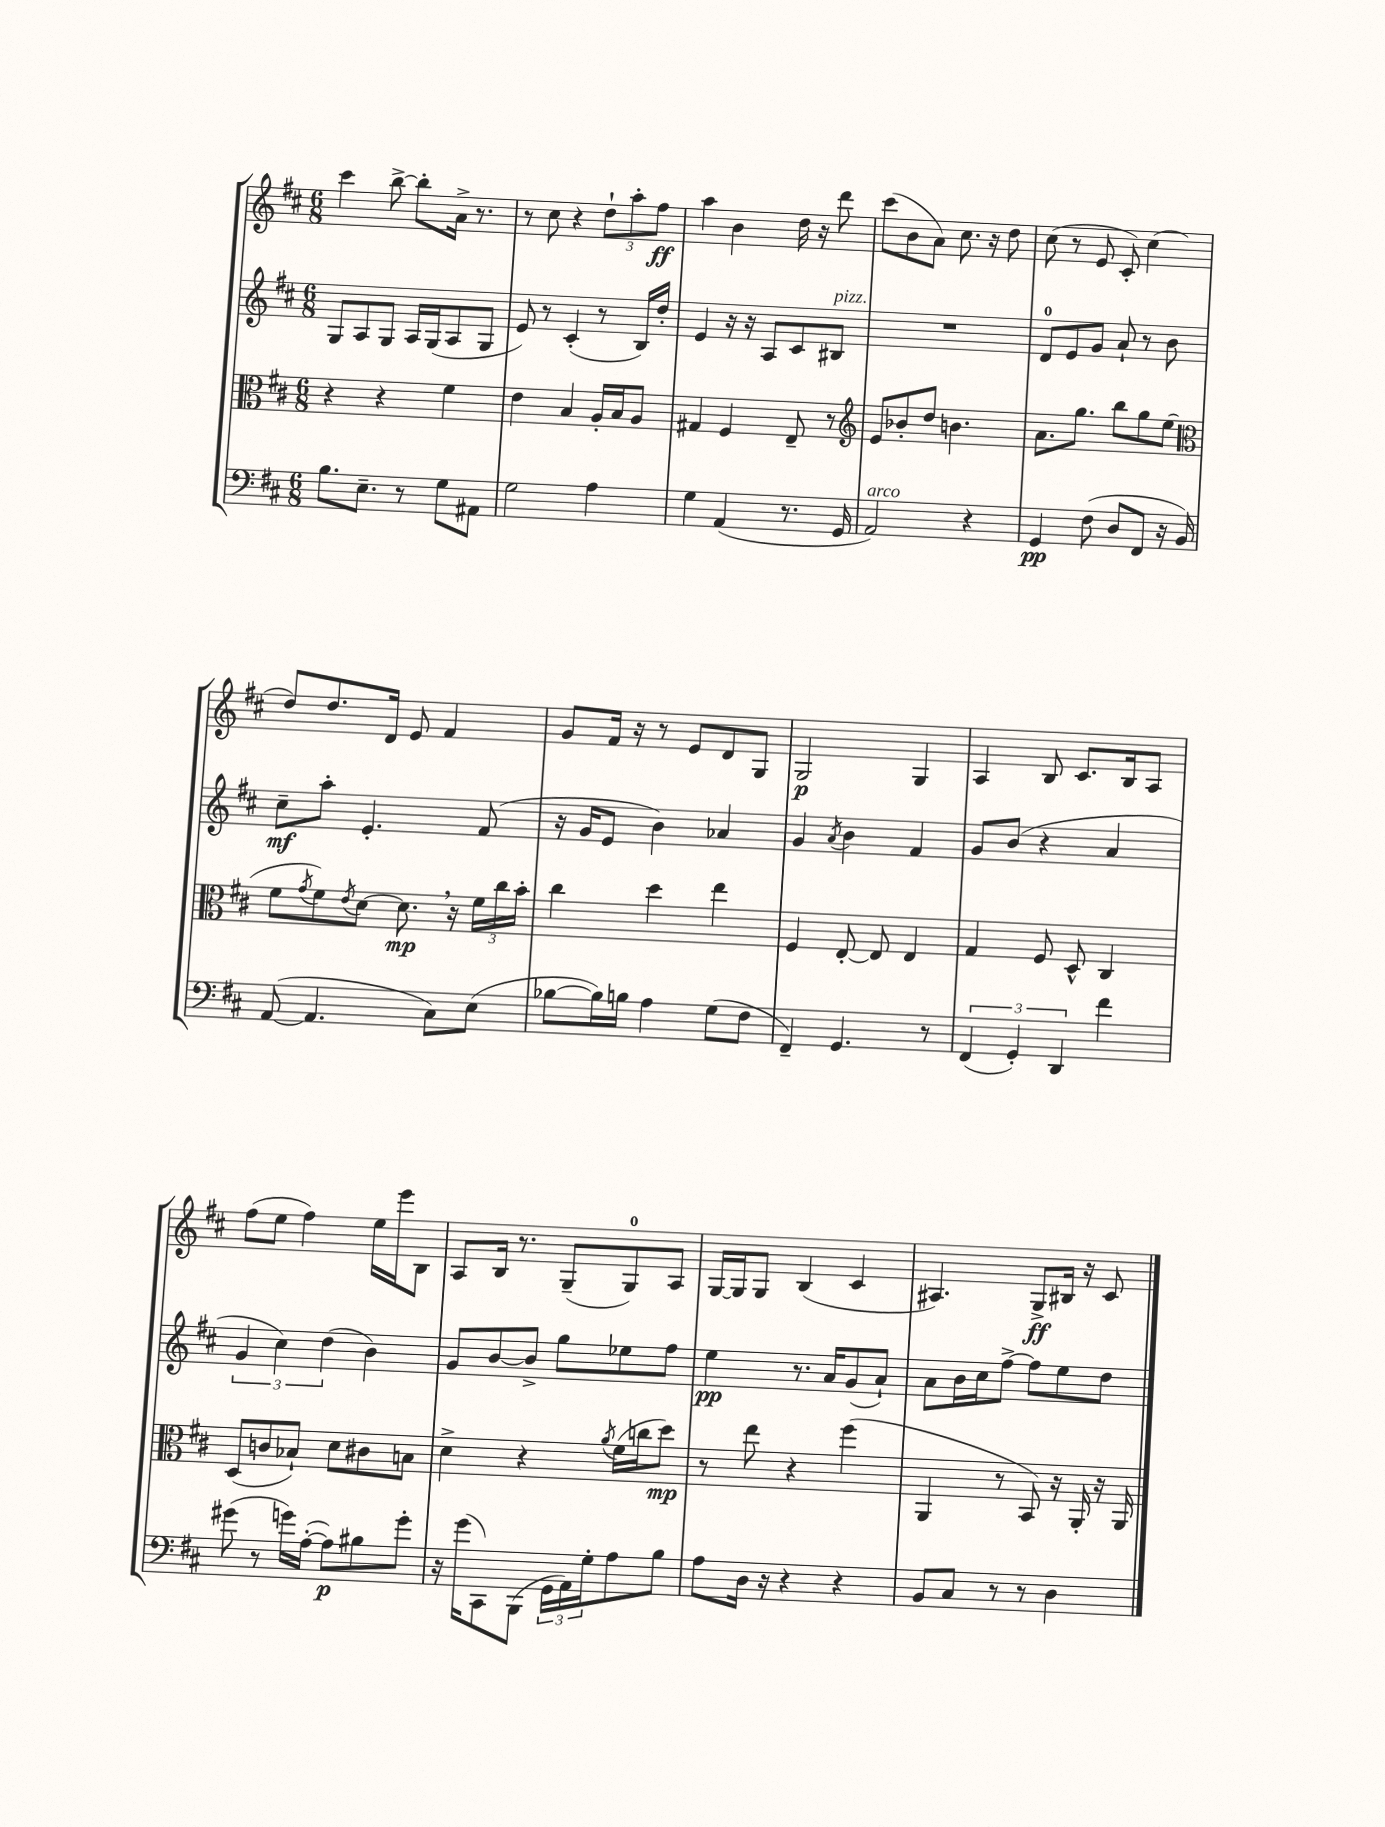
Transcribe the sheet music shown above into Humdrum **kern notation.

**kern	**kern	**kern	**kern
*staff4	*staff3	*staff2	*staff1
*clefF4	*clefC3	*clefG2	*clefG2
*k[f#c#]	*k[f#c#]	*k[f#c#]	*k[f#c#]
*M6/8	*M6/8	*M6/8	*M6/8
8.B	4r	8G	4ccc#
.	.	8A	.
8.E~	.	.	.
.	4r	8G	[8bb^
8r	.	16A	8bb']
.	.	(16G	.
8G	4f#	8A	16a^
.	.	.	8.r
8AA#	.	8G	.
=	=	=	=
2G	4e	8e)	8r
.	.	8r	8cc#
.	4B	(4c#'	4r
4A	16A'	8r	12dd`
.	16B	.	.
.	.	.	12aa'
.	8A	16B)	.
.	.	.	12ff#
.	.	16dd'	.
=	=	=	=
4G	4G#	4e	4aa
(4AA	4F#	16r	4b
.	.	16r	.
.	.	8A	.
8.r	8E~	8c#	16dd
.	.	.	16r
.	8r	8B#	8ddd
16GG	.	.	.
=	=	=	=
*	*clefG2	*	*
2AA)	8e	2.r	(8ccc#
.	8b-'	.	8b
.	8dd	.	8a)
.	4.b	.	8.cc#
4r	.	.	.
.	.	.	16r
.	.	.	8dd
=	=	=	=
4GG	8.a	8d	(8cc#
.	.	8e	8r
.	8.gg	.	.
(8F#	.	8g	8e
8D	8bb	8a`	8c#')
8FF#	8gg	8r	(4cc#
16r	(8ee	8b	.
16BB)	.	.	.
=	=	=	=
*	*clefC3	*	*
([8AA	8f#	8cc#~	8dd)
.	8qg	.	.
4.AA]	8f#)	8aa'	8.dd
.	8qe	.	.
.	[8d	4.e'	.
.	.	.	16d
.	8.d]	.	8e
8C#)	.	.	4f#
.	16r	.	.
(8E	24f#	(8f#	.
.	24cc#	.	.
.	24b'	.	.
=	=	=	=
[8B-	4cc#	16r	8g
.	.	16g	.
16B-])	.	8e	16f#
16B	.	.	16r
4A	4dd	4b)	8r
.	.	.	8e
(8G	4ee	4a-	8d
8F#	.	.	8G
=	=	=	=
4FF#~)	4F#	4g	2G
.	.	8qa	.
4.GG	[8E'	4b	.
.	8E]	.	.
.	4E	4f#	4G
8r	.	.	.
=	=	=	=
(6FF#	4G	8g	4A
.	.	(8b	.
6GG')	.	.	.
.	8F#	4r	8B
6DD	.	.	.
.	8D^^	.	8.c#
4f#	4C#	4a	.
.	.	.	16B
.	.	.	8A
=	=	=	=
(8g#	(8D	6g	(8ff#
8r	8c	.	8ee
.	.	6cc#)	.
16g)	8B-`)	.	4ff#)
([16A'	.	.	.
.	.	(6dd	.
8A])	8d	.	.
8B#	8c#	4b)	16ee
.	.	.	16eee
8g'	8B	.	8B
=	=	=	=
16r	4d^	8g	8A
(16g	.	.	.
8CC#)	.	[8b	16B
.	.	.	8.r
(8BBB	4r	8b^]	.
24GG	.	8gg	(8G~
24AA)	.	.	.
24G'	.	.	.
.	8qa	.	.
8A	(16f#	8ee-	8G)
.	16cc	.	.
8B	8dd)	8ff#	8A
=	=	=	=
8A	8r	4ee	[16G
.	.	.	16G]
16D	8ee	.	8G
16r	.	.	.
4r	4r	8.r	(4B
.	.	16a	.
4r	(4ff#	(8g	4c#
.	.	8a`)	.
=	=	=	=
8BB	4AA	8a	4.A#)
8C#	.	16b	.
.	.	16cc#	.
8r	8r	[8ff#^	.
8r	8BB)	8ff#]	8G^
4D	16r	8ee	16B#
.	16AA'	.	16r
.	16r	8dd	8c#
.	16AA	.	.
==	==	==	==
*-	*-	*-	*-
